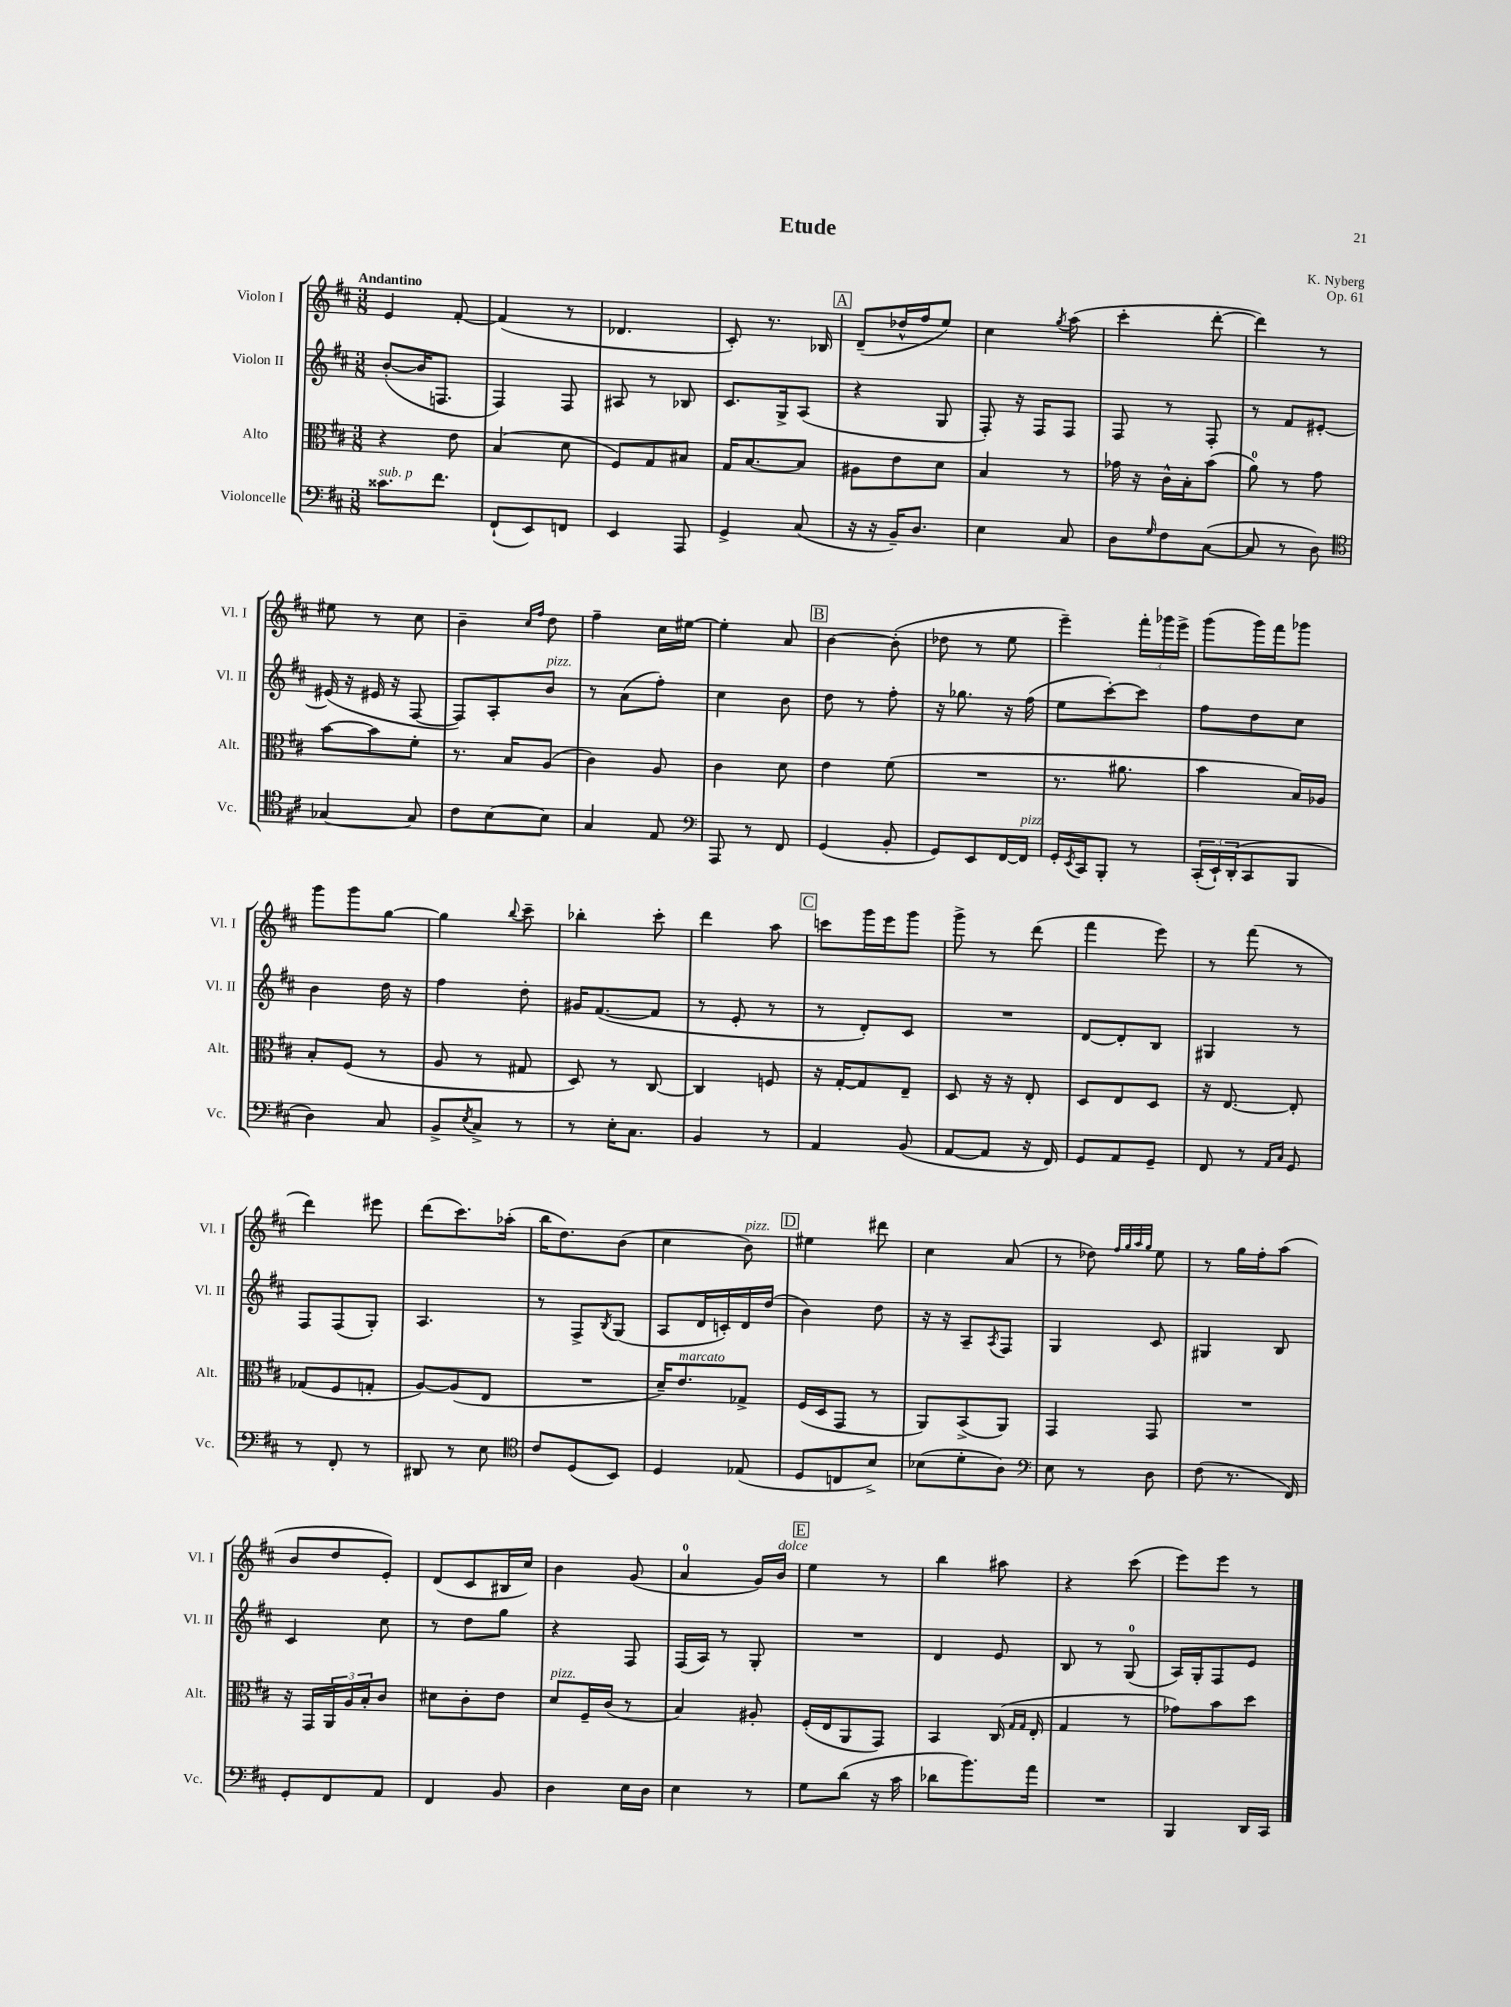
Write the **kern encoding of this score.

**kern	**kern	**kern	**kern
*staff4	*staff3	*staff2	*staff1
*clefF4	*clefC3	*clefG2	*clefG2
*k[f#c#]	*k[f#c#]	*k[f#c#]	*k[f#c#]
*M3/8	*M3/8	*M3/8	*M3/8
8.c##	4r	([8b'	4e
.	.	16b]	.
8.f#	.	8.F	.
.	8e	.	[8f#'
=	=	=	=
(8FF#`	(4B	4F#)	(4f#]
8EE)	.	.	.
8FF	8d	8F#	8r
=	=	=	=
4EE	8F#)	8A#	4.d-
.	8G	8r	.
8AAA	8B#	8B-	.
=	=	=	=
4GG^	16G	8.c#	8c#')
.	[8.B	.	.
.	.	.	8.r
.	.	16G^	.
(8C#	8B]	(8A	.
.	.	.	16B-
=	=	=	=
16r	8A#	4r	(8d~
16r	.	.	.
16BB~)	8e	.	16dd-^^
8.D	.	.	16ff#
.	8d	8G	8ee)
=	=	=	=
4E	4B	8F#')	4cc#
.	.	16r	.
.	.	16F#	.
.	.	.	8qgg
8C#	8r	8F#	(8aa
=	=	=	=
8D	16g-	8F#	4ccc#'
.	16r	.	.
16qqG	.	.	.
8F#	16c#^^	8r	.
.	16B'	.	.
([8C#	(8b	8F#'	[8ddd'
=	=	=	=
8C#]	8a)	8r	4ddd])
8r	8r	8f#	.
8D)	8g	[8e#'	8r
=	=	=	=
*clefC4	*	*	*
[4G-	[8b	(16e#]	8ee#
.	.	16r	.
.	8b]	16e#	8r
.	.	16r	.
8G-]	8f#'	[8F#	8cc#
=	=	=	=
8c#	8.r	8F#])	4b~
[8B	.	8A'	.
.	16B	.	.
.	.	.	16qqcc#
.	.	.	16qqff#
8B]	(8A	8b	8dd
=	=	=	=
4G	4c#)	8r	4ff#~
.	.	(8a	.
8E	8A	8ff#')	16cc#
.	.	.	[16ee#
=	=	=	=
*clefF4	*	*	*
8AAA	4c#	4cc#	4ee#']
8r	.	.	.
8FF#	8d	8b	8a
=	=	=	=
(4GG	4e	8dd	[4b
.	.	8r	.
8BB'	(8f#	8ff#'	(8b']
=	=	=	=
8GG)	4.r	16r	8dd-
.	.	8.gg-	.
8EE	.	.	8r
[16FF#	.	16r	8ee
16FF#]	.	(16ff#	.
=	=	=	=
16GG'	8.r	8ee	4eee~)
8qEE	.	.	.
16CC#	.	.	.
8BBB'	.	[8ccc#')	.
.	8.a#	.	.
8r	.	8ccc#]	24fff#'
.	.	.	24ggg-
.	.	.	24eee^
=	=	=	=
(24CC#'	4b	8ff#	(8ggg
24EE`)	.	.	.
(24DD'	.	.	.
8CC#	.	8dd	16ggg)
.	.	.	16fff#
8BBB	16B)	8cc#	8ggg-
.	16A-	.	.
=	=	=	=
4D)	8B'	4b	8ggg
.	(8F#	.	8ggg
8C#	8r	16dd	[8gg
.	.	16r	.
=	=	=	=
8BB^	8A	4ff#	4gg]
8qE	.	.	.
8C#^	8r	.	.
.	.	.	8qqbb
8r	8G#	8dd'	8ccc#~
=	=	=	=
8r	8D)	16g#	4bb-'
.	.	([8.f#	.
16E'	8r	.	.
8.C#	.	.	.
.	[8C#	8f#]	8ccc#'
=	=	=	=
4BB	4C#]	8r	4ddd
.	.	8e'	.
8r	8F	8r	8aa
=	=	=	=
4AA	16r	8r	8ccc
.	[16G'	.	.
.	8G]	8d')	16ggg
.	.	.	16eee
(8BB	8E~	8c#	8ggg
=	=	=	=
[8AA	8D	4.r	8ggg^
8AA]	16r	.	8r
.	16r	.	.
16r	8E'	.	(8ddd
16FF#)	.	.	.
=	=	=	=
8GG	8D	[8d	4fff#
8AA	8E	8d']	.
8GG~	8D	8B	8eee)
=	=	=	=
8FF#	16r	4G#	8r
.	[8.E	.	.
8r	.	.	(8fff#
16qqAA	.	.	.
16qqC#	.	.	.
8GG	8E']	8r	8r
=	=	=	=
8r	(8G-	8F#	4ddd)
8FF#'	8F#	(8F#	.
8r	8G'	8G')	8eee#
=	=	=	=
8DD#	[8A)	4.A	(8ddd
8r	(8A]	.	8.ccc#)
8E	8E	.	.
.	.	.	(16aa-'
=	=	=	=
*clefC4	*	*	*
8c#	4.r	8r	16bb
.	.	.	8.dd)
(8D	.	8F#^	.
.	.	8qB	.
8BB)	.	(8G	(8b
=	=	=	=
4D	16d~)	8A	4cc#
.	8.e	.	.
.	.	16d	.
.	.	16c')	.
(8E-	8G-^	16d	8b)
.	.	(16dd	.
=	=	=	=
8D	(16F#	4b)	4ee#
.	16D	.	.
8C	8GG	.	.
8B^)	8r	8dd	8ddd#
=	=	=	=
(8B-	8AA)	16r	4cc#
.	.	16r	.
8d'	(8BB^	8A~	.
.	.	8qA	.
8A)	8AA)	8F#	(8a
=	=	=	=
*clefF4	*	*	*
8E	4GG	4G	8r
8r	.	.	8dd-)
.	.	.	32qqff#
.	.	.	32qqgg
.	.	.	32qqaa
.	.	.	32qqgg
8D	8GG	8c#	8ee
=	=	=	=
(8F#	4.r	4G#	8r
8.r	.	.	16gg
.	.	.	16ff#'
.	.	8B	(8aa
16FF#)	.	.	.
=	=	=	=
8GG'	16r	4c#	8b
.	16GG	.	.
8FF#	24AA	.	8dd
.	24A	.	.
.	24B'	.	.
8AA	8c#	8cc#	8e')
=	=	=	=
4FF#	8d#	8r	(8d
.	8c#'	8dd	8c#
8BB	8e	8gg	16B#
.	.	.	16cc#)
=	=	=	=
4D	8d	4r	4b
.	16F#~	.	.
.	(16c#	.	.
16E	8r	8F#	(8g
16D	.	.	.
=	=	=	=
4E	4B)	(16F#	4a
.	.	16A)	.
.	.	8r	.
8r	8A#'	8G'	16g)
.	.	.	16b
=	=	=	=
8G	(16F#'	4.r	4ee
.	16E	.	.
(8d	8AA	.	.
16r	8GG)	.	8r
16c#	.	.	.
=	=	=	=
8d-	4BB	4d	4bb
8.b)	.	.	.
.	(16C#	8e	8aa#
.	16qqG	.	.
.	16qqG	.	.
16a	16E'	.	.
=	=	=	=
4.r	4G	8B	4r
.	.	8r	.
.	8r	(8G	(8ccc#
=	=	=	=
4BBB	8g-)	16A)	8eee)
.	.	16G'	.
.	8b	8F#	8eee
16DD	8dd	8e	8r
16CC#	.	.	.
==	==	==	==
*-	*-	*-	*-
